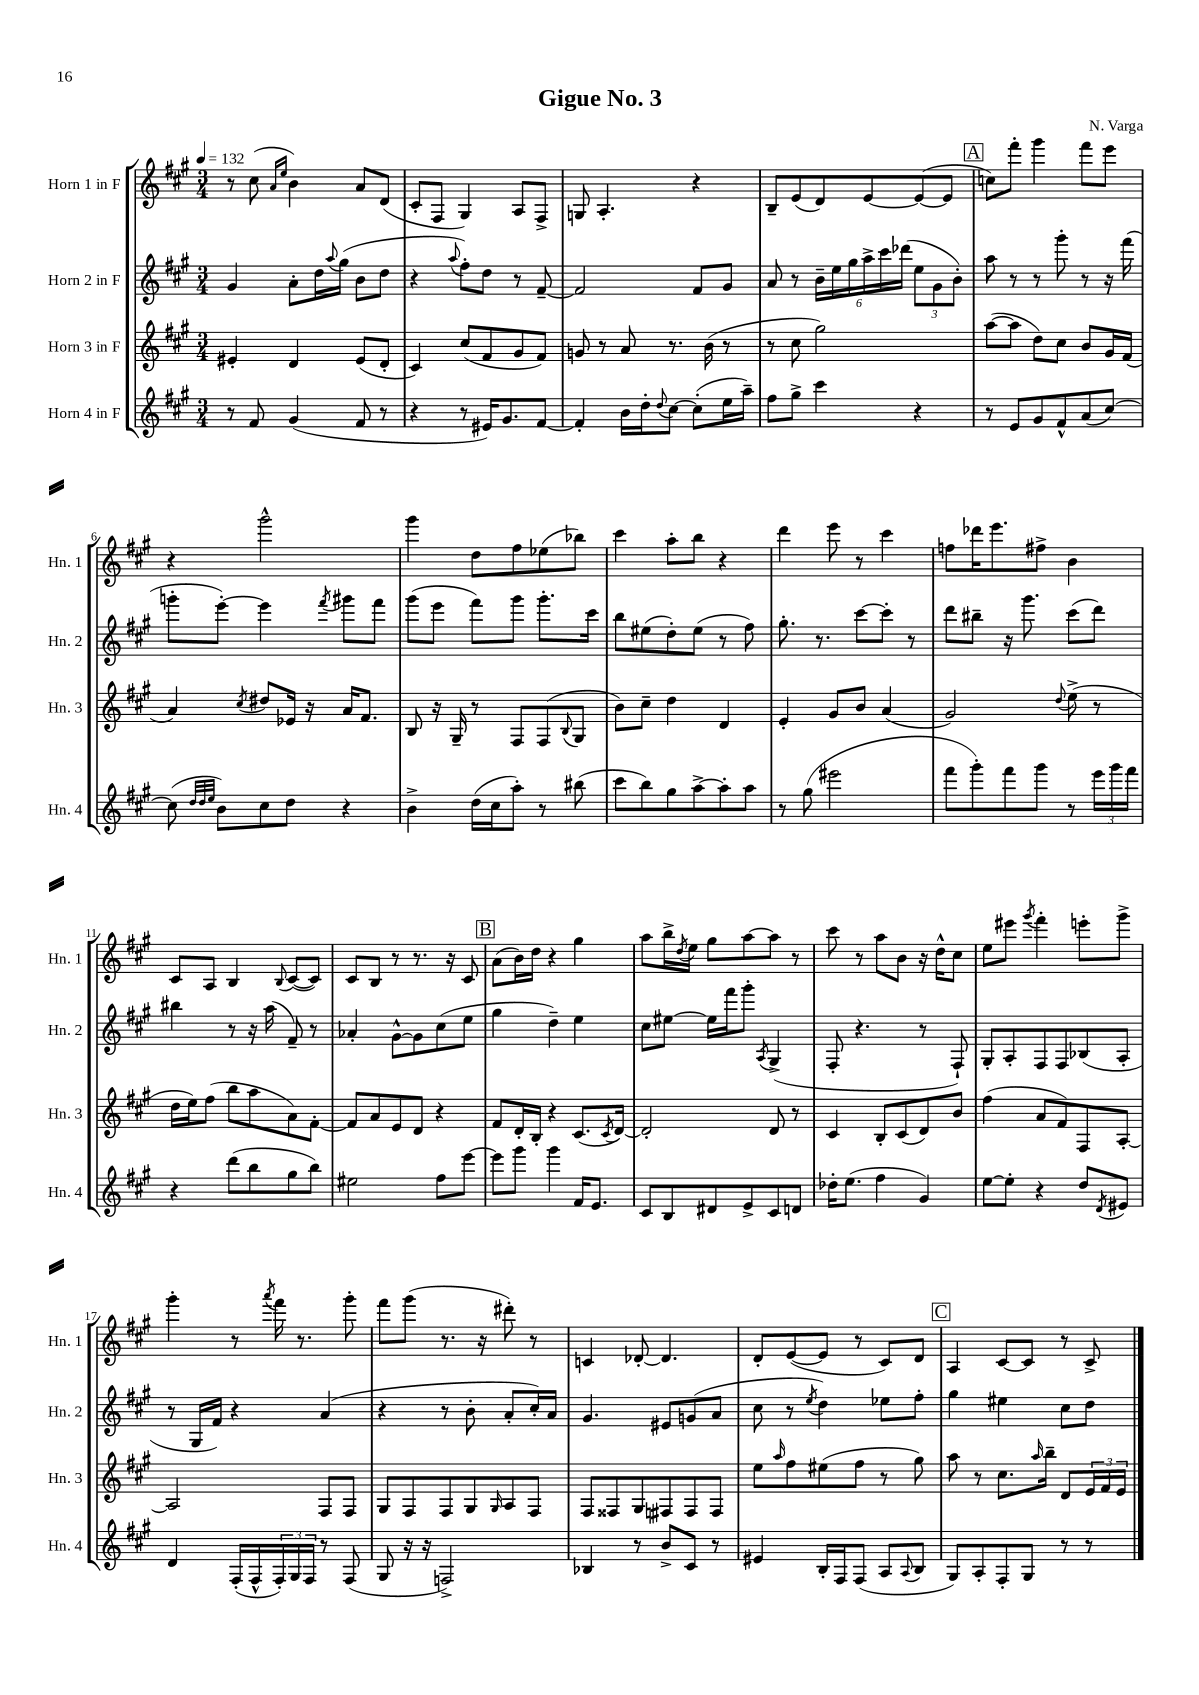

**kern	**kern	**kern	**kern
*staff4	*staff3	*staff2	*staff1
*clefG2	*clefG2	*clefG2	*clefG2
*k[f#c#g#]	*k[f#c#g#]	*k[f#c#g#]	*k[f#c#g#]
*M3/4	*M3/4	*M3/4	*M3/4
*MM132	*MM132	*MM132	*MM132
8r	4e#'	4g#	8r
8f#	.	.	(8cc#
.	.	.	16qqa
.	.	.	16qqee
(4g#	4d	8a'	4b)
.	.	16dd	.
.	.	8qqaa	.
.	.	(16gg#	.
8f#	(8e#	8b	8a
8r	8d'	8dd	(8d
=	=	=	=
4r	4c#)	4r	8c#'
.	.	.	8F#
.	.	8qqaa	.
8r	(8cc#	8ff#')	4G#)
16e#)	8f#	8dd	.
8.g#	.	.	.
.	8g#	8r	8A
[8f#	8f#)	[8f#~	8F#^
=	=	=	=
4f#']	8g	2f#]	8G
.	8r	.	4.A'
16b	8a	.	.
16dd'	.	.	.
8qqdd	.	.	.
[8cc#	8.r	.	.
(8cc#']	.	8f#	4r
.	(16b	.	.
16ee	8r	8g#	.
16aa~)	.	.	.
=	=	=	=
8ff#	8r	8a	8B~
8gg#^	8cc#	8r	(8e
4ccc#	2gg#)	24b~	8d)
.	.	24ee	.
.	.	24gg#	.
.	.	24aa^	[8e
.	.	24ccc#	.
.	.	(24ddd-	.
4r	.	12ee	(8e_
.	.	12g#	.
.	.	.	8e]
.	.	12b')	.
=	=	=	=
8r	([8aa	8aa	8cc)
8e	8aa]	8r	8fff#'
8g#	8dd)	8r	4ggg#
8f#^^	8cc#	8ggg#'	.
(8a	8b	8r	8fff#
[8cc#)	16g#	16r	8eee
.	(16f#	(16fff#	.
=	=	=	=
(8cc#]	4a)	8ggg'	4r
32qqdd	.	.	.
32qqdd	.	.	.
32qqee	.	.	.
8b)	.	[8eee')	.
.	8qcc#	.	.
8cc#	8dd#	4eee]	2ggg#^^
8dd	16e-	.	.
.	16r	.	.
.	.	8qfff#	.
4r	16a	8ggg#	.
.	8.f#	.	.
.	.	8fff#	.
=	=	=	=
4b^	8B	(8ggg#	4ggg#
.	16r	8eee	.
.	16G#~	.	.
(16dd	8r	8fff#)	8dd
16cc#	.	.	.
8aa')	8F#	8ggg#	8ff#
8r	(8F#	8.ggg#'	(8ee-
.	8qqB	.	.
(8bb#	8G#	.	8bb-)
.	.	16ccc#	.
=	=	=	=
8ccc#	8b)	8bb	4ccc#
8bb)	8cc#~	(8ee#	.
8gg#	4dd	8dd')	8aa'
[8aa^	.	(8ee#	8bb
8aa']	4d	8r	4r
8aa	.	8ff#)	.
=	=	=	=
8r	4e'	8.gg#'	4ddd
(8gg#	.	.	.
.	.	8.r	.
2eee#	8g#	.	8eee
.	8b	[8ccc#	8r
.	(4a	8ccc#']	4ccc#
.	.	8r	.
=	=	=	=
8fff#	2g#)	8ddd	8ff
8ggg#')	.	8bb#~	16ddd-
.	.	.	8.eee
8fff#	.	16r	.
.	.	8.ggg#	.
8ggg#	.	.	8ff#^
.	8qqdd	.	.
8r	(8ee^	(8ccc#	4b
24eee	8r	8ddd)	.
24ggg#	.	.	.
24fff#	.	.	.
=	=	=	=
4r	16dd	4bb#	8c#
.	16ee)	.	.
.	(8ff#	.	8A
(8ddd	8bb	8r	4B
8bb	8aa	16r	.
.	.	(16aa	.
.	.	.	8qqB
8gg#	8a)	8f#~)	([8c#
8bb)	[8f#'	8r	8c#])
=	=	=	=
2ee#	8f#]	4a-'	8c#
.	8a	.	8B
.	8e	[8g#^^	8r
.	8d	8g#]	8.r
8ff#	4r	(8cc#	.
.	.	.	16r
[8eee	.	8ee	8c#
=	=	=	=
8eee]	8f#	4gg#	(8a
8ggg#	16d'	.	16b)
.	16B'	.	16dd
4ggg#	4r	4dd~)	4r
16f#	(8.c#	4ee	4gg#
8.e	.	.	.
.	8qc#	.	.
.	[16d)	.	.
=	=	=	=
8c#	2d']	8cc#	8aa
8B	.	[8ee#	16bb^
.	.	.	8qdd
.	.	.	16ee
8d#	.	16ee#]	8gg#
.	.	16fff#	.
8e^	.	8ggg#'	[8aa
.	.	8qA	.
8c#	8d	(4G#^	8aa]
8d	8r	.	8r
=	=	=	=
16dd-'	4c#	8F#'	8ccc#
(8.ee	.	.	.
.	.	4.r	8r
4ff#	8B'	.	8aa
.	(8c#	.	8b
4g#)	8d)	8r	16r
.	.	.	16dd^^
.	8b	8F#`)	8cc#
=	=	=	=
[8ee	(4ff#	8G#'	8ee
8ee']	.	8A'	8eee#
.	.	.	8qggg#
4r	8a	8F#	4fff#'
.	8f#)	8F#	.
8dd	8F#	(8B-	8eee'
8qd	.	.	.
8e#	[8A'	8A'	8ggg#^
=	=	=	=
4d	2A]	8r	4ggg#'
.	.	16G#	.
.	.	16f#)	.
(16F#'	.	4r	8r
16F#^^	.	.	.
.	.	.	8qaaa
24F#')	.	.	16fff#
24G#	.	.	.
.	.	.	8.r
24F#	.	.	.
8r	8F#	(4a	.
(8F#	8F#	.	8ggg#'
=	=	=	=
8G#	8G#	4r	8fff#
16r	8F#	.	(8ggg#
16r	.	.	.
2F^)	8F#	8r	8.r
.	8G#	8b'	.
.	.	.	16r
.	16qqG#	.	.
.	8A	8a'	8ddd#')
.	8F#	16cc#')	8r
.	.	16a	.
=	=	=	=
4B-	8F#	4.g#	4c
.	8F##	.	.
8r	8G#	.	[8d-'
8b^	8F#	8e#	4.d-]
8c#	8F#	(8g	.
8r	8F#	8a	.
=	=	=	=
4e#	8ee	8cc#	8d'
.	16qqaa	.	.
.	8ff#	8r	([8e
.	.	8qee	.
16B'	(8ee#	4dd)	8e]
16F#	.	.	.
(8F#	8ff#	.	8r
8A	8r	8ee-	8c#)
8qqA	.	.	.
8B	8gg#)	8ff#'	8d
=	=	=	=
8G#)	8aa	4gg#	4A
8A'	8r	.	.
8F#'	8.cc#	4ee#	[8c#
8G#	.	.	8c#]
.	16qqaa	.	.
.	16bb~	.	.
8r	8d	8cc#	8r
8r	24e	8dd	8c#^
.	24f#	.	.
.	24e	.	.
==	==	==	==
*-	*-	*-	*-
